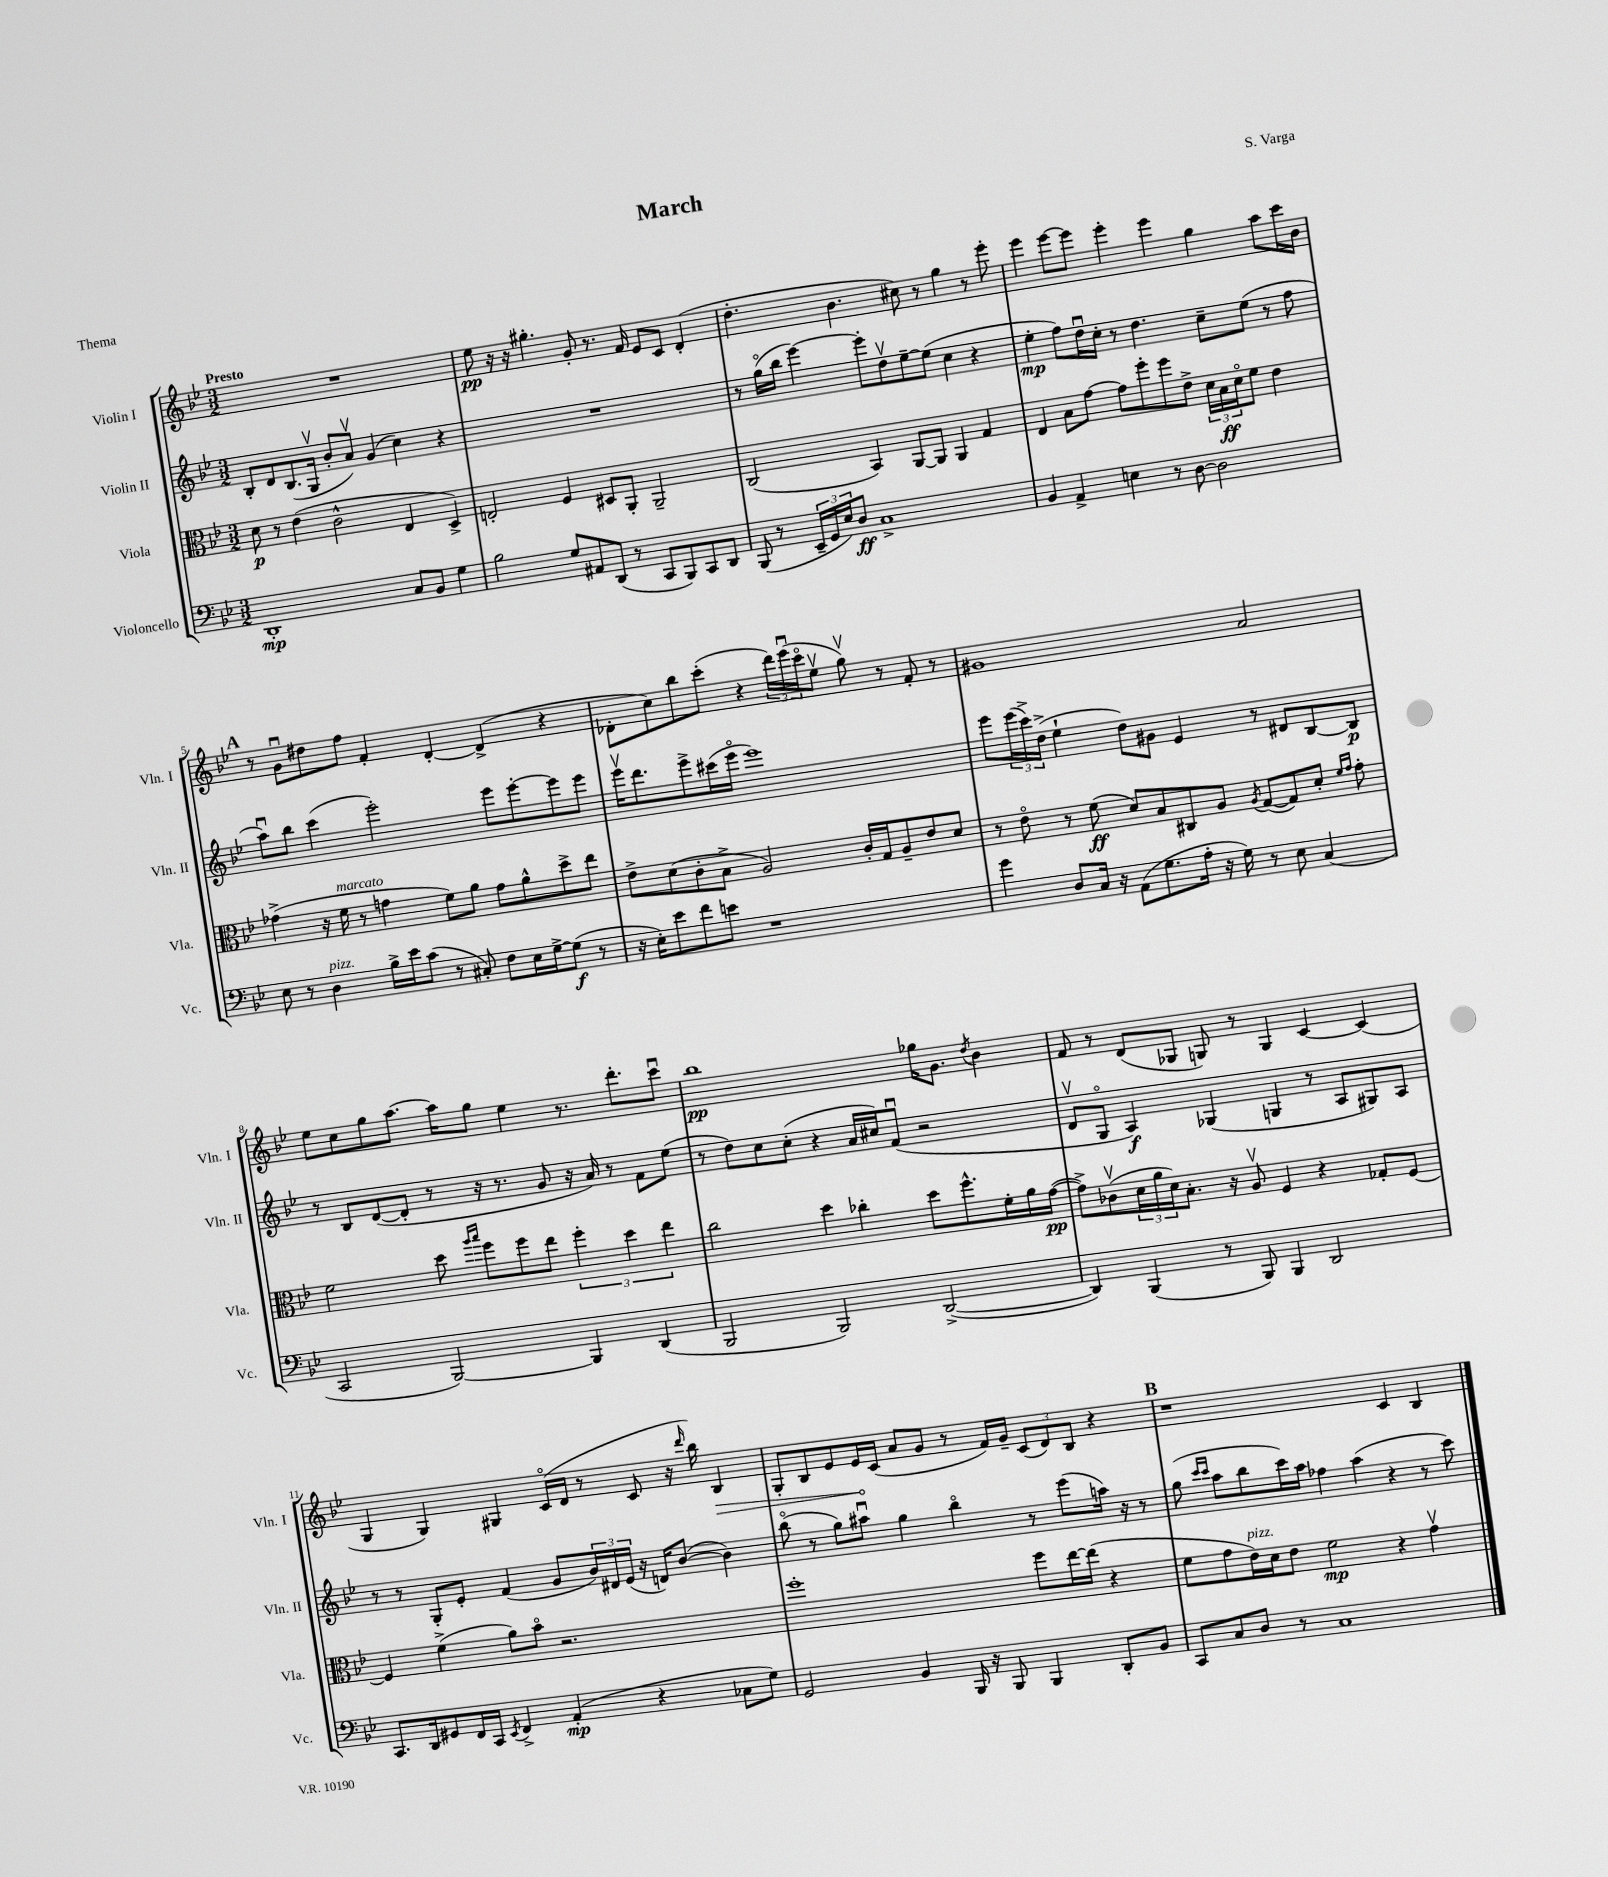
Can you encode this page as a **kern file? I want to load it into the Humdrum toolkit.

**kern	**dynam	**kern	**dynam	**kern	**dynam	**kern	**dynam
*part4	*part4	*part3	*part3	*part2	*part2	*part1	*part1
*staff4	*staff4	*staff3	*staff3	*staff2	*staff2	*staff1	*staff1
*I"Violoncello	*	*I"Viola	*	*I"Violin II	*	*I"Violin I	*
*I'Vc.	*	*I'Vla.	*	*I'Vln. II	*	*I'Vln. I	*
*clefF4	*	*clefC3	*	*clefG2	*	*clefG2	*
*k[b-e-]	*	*k[b-e-]	*	*k[b-e-]	*	*k[b-e-]	*
*M3/2	*	*M3/2	*	*M3/2	*	*M3/2	*
=1	=1	=1	=1	=1	=1	=1	=1
!	!	!	!	!	!	!LO:TX:a:B:t=Presto	!
1DD'	mp	8d\	p	8B-'/L	.	1.r	.
.	.	8r	.	8d/	.	.	.
.	.	(4e-\	.	(8.B-/	.	.	.
.	.	.	.	16Gv/Jk	.	.	.
.	.	2c^^\	.	8b-'/L	.	.	.
.	.	.	.	8av/J)	.	.	.
.	.	.	.	(4g/	.	.	.
8C/L	.	4E-/	.	4cc\)	.	.	.
8BB-/J	.	.	.	.	.	.	.
4G\	.	4D^/)	.	4r	.	.	.
=2	=2	=2	=2	=2	=2	=2	=2
2B-\	.	2En'/	.	1.r	.	8ee-\	pp
.	.	.	.	.	.	16r	.
.	.	.	.	.	.	16r	.
.	.	.	.	.	.	4.gg#X'\	.
8G/L	.	4F/	.	.	.	.	.
8AA#X/	.	.	.	.	.	8g'/	.
(8DD/J	.	8D#X/L	.	.	.	8.r	.
8r	.	8AA'/J	.	.	.	.	.
.	.	.	.	.	.	16f/	.
8CC/L	.	2AA~/	.	.	.	8e-/L	.
8BBB-/)	.	.	.	.	.	8c/J	.
8CC/	.	.	.	.	.	(4d'/	.
8DD/J	.	.	.	.	.	.	.
=3	=3	=3	=3	=3	=3	=3	=3
(8BBB-/	.	(2C/	.	8r	.	4.dd'\	.
8r	.	.	.	(16gg\LL	.	.	.
.	.	.	.	16bb-\JJ	.	.	.
24EE-~/LL	.	.	.	[4eee-\)	.	.	.
24GG/	.	.	.	.	.	.	.
24E-/J)	.	.	.	.	.	.	.
8D/J	ff	.	.	.	.	4.b-\	.
1C^	.	4BB-/)	.	8eee-'\L]	.	.	.
.	.	.	.	8ddv\	.	.	.
.	.	[8AA/L	.	[8ee-~\	.	8cc#X\)	.
.	.	8AA/J]	.	(8ee-\J]	.	8r	.
.	.	4AA/	.	4cc\	.	4gg\	.
.	.	4G/	.	4r	.	8r	.
.	.	.	.	.	.	8eee-'\	.
=4	=4	=4	=4	=4	=4	=4	=4
4BB-/	.	4E-/	.	4ee-'\	mp	4eee-\	.
4AA^/	.	8B-\L	.	8ff\L)	.	[8eee-\L	.
.	.	[8g\J	.	16ddu\L	.	8eee-\J]	.
.	.	.	.	16cc'\JJ	.	.	.
4En\	.	8g\L]	.	8r	.	4eee-'\	.
.	.	8ff'\	.	4.dd\	.	.	.
8r	.	8ff\	.	.	.	4eee-\	.
[8D\	.	8e-^\J	.	.	.	.	.
2D\]	.	24d\LL	.	8cc~\L	.	4gg\	.
.	.	24B-\	ff	.	.	.	.
.	.	24d\J	.	.	.	.	.
.	.	8f\J	.	(8ee-\J	.	.	.
.	.	4e-\	.	8r	.	8aa\L	.
.	.	.	.	8ff\	.	16ccc\L	.
.	.	.	.	.	.	16b-\JJ	.
!!LO:LB:g=z
!!LO:REH:place=s1:t=A
=5	=5	=5	=5	=5	=5	=5	=5
8E-\	.	(4g-X^\	.	8aau\L)	.	8r	.
8r	.	.	.	8bb-\J	.	8gu\L	.
!LO:TX:a:i:t=pizz.	!	!	!	!	!	!	!
4D\	.	16r	.	(4ccc\	.	8dd#X\	.
!	!	!LO:TX:a:i:t=marcato	!	!	!	!	!
.	.	16f\	.	.	.	.	.
.	.	8r	.	.	.	8ff\J	.
16B-^\LL	.	4gn\	.	2eee-'\)	.	4f'/	.
16e-\J	.	.	.	.	.	.	.
(8c\J	.	.	.	.	.	.	.
8r	.	8f\L)	.	.	.	[4d'/	.
8C#X'/)	.	8a\J	.	.	.	.	.
8F\L	.	8g\L	.	8eee-\L	.	(4d^/]	.
16E-\L	.	8a^^\	.	[8eee-'\	.	.	.
[16G^\J	.	.	.	.	.	.	.
(8G\J]	f	8dd^\	.	8eee-\]	.	4r	.
8r	.	8ee-\J	.	8eee-\J	.	.	.
=6	=6	=6	=6	=6	=6	=6	=6
16r	.	8e-^\L	.	16eee-v\KL	.	8d-X'\L	.
16E-'\KL)	.	.	.	8.ddd\	.	.	.
8e-\	.	(8d\	.	.	.	8cc\)	.
8f\	.	8c'\	.	8eee-^\	.	8bb-\	.
8en\J	.	8B-^\J	.	(16ccc#X\L	.	(8ccc'\J	.
.	.	.	.	16eee-\JJ	.	.	.
1r	.	2A/)	.	1eee-)	.	4r	.
.	.	.	.	.	.	24ddd\LL)	.
.	.	.	.	.	.	(24eee-u\	.
.	.	.	.	.	.	24ccc\J	.
.	.	.	.	.	.	8ee-v\J	.
.	.	16c'/LL	.	.	.	8ggv\)	.
.	.	16G/J	.	.	.	.	.
.	.	8A~/	.	.	.	8r	.
.	.	8e-/	.	.	.	8f'/	.
.	.	8d/J	.	.	.	8r	.
=7	=7	=7	=7	=7	=7	=7	=7
4g\	.	8r	.	8eee-\L	.	1g#X	.
.	.	8e-\	.	(24eee-\L	.	.	.
.	.	.	.	24ccc^\)	.	.	.
.	.	.	.	(24dd^\JJ	.	.	.
8D/L	.	8r	.	4ee-`\	.	.	.
16C/Jk	.	(8f\	ff	.	.	.	.
16r	.	.	.	.	.	.	.
(8AA\L	.	8d/L)	.	8dd\L)	.	.	.
8.G\	.	8B-/	.	8g#X\J	.	.	.
.	.	8C#X/	.	4e-/	.	.	.
16A'\Jk	.	.	.	.	.	.	.
16r	.	8A/J	.	.	.	.	.
16G\)	.	.	.	.	.	.	.
.	.	8qA/	.	.	.	.	.
8r	.	([8G/L	.	8r	.	2a/	.
8E-\	.	8G/])	.	8d#X/L	.	.	.
(4C/	.	8d'/J	.	[8B-/	.	.	.
.	.	16qqf/LL	.	.	.	.	.
.	.	16qqg/JJ	.	.	.	.	.
.	.	8g'\	.	8B-/J]	p	.	.
!!LO:LB:g=z
=8	=8	=8	=8	=8	=8	=8	=8
2CC/	.	2f\	.	8r	.	8ee-\L	.
.	.	.	.	8B-/L	.	8cc\	.
.	.	.	.	([8d/	.	8gg\	.
.	.	.	.	8d'/J]	.	[8.aa\J	.
[2BBB-/)	.	8dd\	.	8r	.	.	.
.	.	.	.	.	.	16aa\KL]	.
.	.	16qqaa/LL	.	.	.	.	.
.	.	16qqbb-/JJ	.	.	.	.	.
.	.	8ff\L	.	16r	.	8gg\J	.
.	.	.	.	8.r	.	.	.
.	.	8ff\	.	.	.	4ee-\	.
.	.	8ee-\J	.	8g/	.	.	.
4BBB-/]	.	6ff'\	.	16r	.	8.r	.
.	.	.	.	16a/)	.	.	.
.	.	.	.	8r	.	.	.
.	.	6dd\	.	.	.	.	.
.	.	.	.	.	.	8.ddd'\L	.
(4DD/	.	.	.	8f\L	.	.	.
.	.	6ee-\	.	.	.	.	.
.	.	.	.	(8ee-\J	.	8cccu\J	.
=9	=9	=9	=9	=9	=9	=9	=9
2BBB-/	.	2cc\	.	8r	.	1bb-	pp
.	.	.	.	8dd\L)	.	.	.
.	.	.	.	8cc\	.	.	.
.	.	.	.	(8cc'\J	.	.	.
2BBB-/)	.	4dd\	.	4r	.	.	.
.	.	4cc-X'\	.	16a/LL	.	.	.
.	.	.	.	16cc#X/J)	.	.	.
.	.	.	.	(8fu/J	.	.	.
([2DD^/	.	8dd\L	.	2r	.	16gg-X\KL	.
.	.	.	.	.	.	8.g\J	.
.	.	8.ff^^\	.	.	.	.	.
.	.	.	.	.	.	8qdd/	.
.	.	.	.	.	.	4b-\	.
.	.	16f'\L	.	.	.	.	.
.	.	16a\	.	.	.	.	.
.	.	([16g\JJ	pp	.	.	.	.
=10	=10	=10	=10	=10	=10	=10	=10
4DD/])	.	8g^\L])	.	8dv/L	.	8f/	.
.	.	(8c-Xv\	.	8G/J	.	8r	.
(4BBB-/	.	24d\L	.	4A/)	f	(8d/L	.
.	.	24a\	.	.	.	.	.
.	.	24d\J)	.	.	.	.	.
.	.	8.B-'\J	.	.	.	8G-X/J	.
8r	.	.	.	(4G-X/	.	8Gn/)	.
.	.	16r	.	.	.	.	.
8BBB-/)	.	8Av/	.	.	.	8r	.
4BBB-/	.	4F/	.	4Gn/	.	4G/	.
2DD/	.	4r	.	8r	.	[4c/	.
.	.	.	.	8A/L	.	.	.
.	.	8G-X'/L	.	8G#X/)	.	(4c/]	.
.	.	[8F/J	.	8A/J	.	.	.
!!LO:LB:g=z
=11	=11	=11	=11	=11	=11	=11	=11
8.CC/L	.	4F/]	.	8r	.	4G/	.
.	.	.	.	8r	.	.	.
16DD/k	.	.	.	.	.	.	.
8GG#X/	.	(4f^\	.	8G'/L	.	4G/)	.
16FF/L	.	.	.	8e-'/J	.	.	.
16CC/JJ	.	.	.	.	.	.	.
8qEE-/	.	.	.	.	.	.	.
4FF^/	.	8a\L)	.	(4f/	.	4G#X/	.
.	.	8b-\J	.	.	.	.	.
(4AA'/	mp	2.r	.	8g/L	.	(16c/LL	.
.	.	.	.	.	.	16d/JJ	.
.	.	.	.	24b-/L)	.	8r	.
.	.	.	.	24d#X/	.	.	.
.	.	.	.	(24e-/JJ	.	.	.
4r	.	.	.	16r	.	8c/	.
.	.	.	.	16dn/KL)	.	.	.
.	.	.	.	([8b-/J	.	16r	.
.	.	.	.	.	.	16qqddd/	.
.	.	.	.	.	.	16bb-\)	.
!	!	!	!	!	!	!	!LO:HP:b
8C-X\L	.	.	.	4b-\])	.	4B-/	>
8G\J)	.	.	.	.	.	.	.
=12	=12	=12	=12	=12	=12	=12	=12
2GG/	.	1ff'	.	(8bb-\	.	8G'/L	.
.	.	.	.	8r	.	8B-/	.
.	.	.	.	8gg\L)	.	8e-/	.
.	.	.	.	8aa#Xu\J	.	16e-/L	.
.	.	.	.	.	.	(16c/JJ	]
4BB-/	.	.	.	4gg\	.	8a/L	.
.	.	.	.	.	.	8g/J	.
16BBB-/	.	.	.	4bb-\	.	8r	.
16r	.	.	.	.	.	.	.
8BBB-/	.	.	.	.	.	16f/LL)	.
.	.	.	.	.	.	16g~/JJ	.
4BBB-/	.	8ff\L	.	8r	.	(12c/L	.
.	.	.	.	.	.	12d/)	.
.	.	[16ee-\L	.	(8eee-\L	.	.	.
.	.	.	.	.	.	12B-/J	.
.	.	(16ee-\JJ]	.	.	.	.	.
8DD'/L	.	4r	.	16aan\Jk)	.	4r	.
.	.	.	.	16r	.	.	.
8BB-/J	.	.	.	8r	.	.	.
!!LO:REH:place=s1:t=B
=13	=13	=13	=13	=13	=13	=13	=13
8CC/L	.	8f\L	.	(8gg\	.	1r	.
.	.	.	.	16qqccc/LL	.	.	.
.	.	.	.	16qqccc/JJ	.	.	.
8C/	.	8g\	.	8aa\L	.	.	.
!	!	!LO:TX:a:i:t=pizz.	!	!	!	!	!
8D/J	.	16e-\L)	.	8bb-\	.	.	.
.	.	16d\J	.	.	.	.	.
8r	.	8e-\J	.	16ccc\L)	.	.	.
.	.	.	.	16aa\JJ	.	.	.
1C	.	2f\	mp	4ff-X\	.	.	.
.	.	.	.	(4aa\	.	.	.
.	.	4r	.	4r	.	4c/	.
.	.	4gv\	.	8r	.	4B-/	.
.	.	.	.	8ccc\)	.	.	.
==	==	==	==	==	==	==	==
*-	*-	*-	*-	*-	*-	*-	*-
